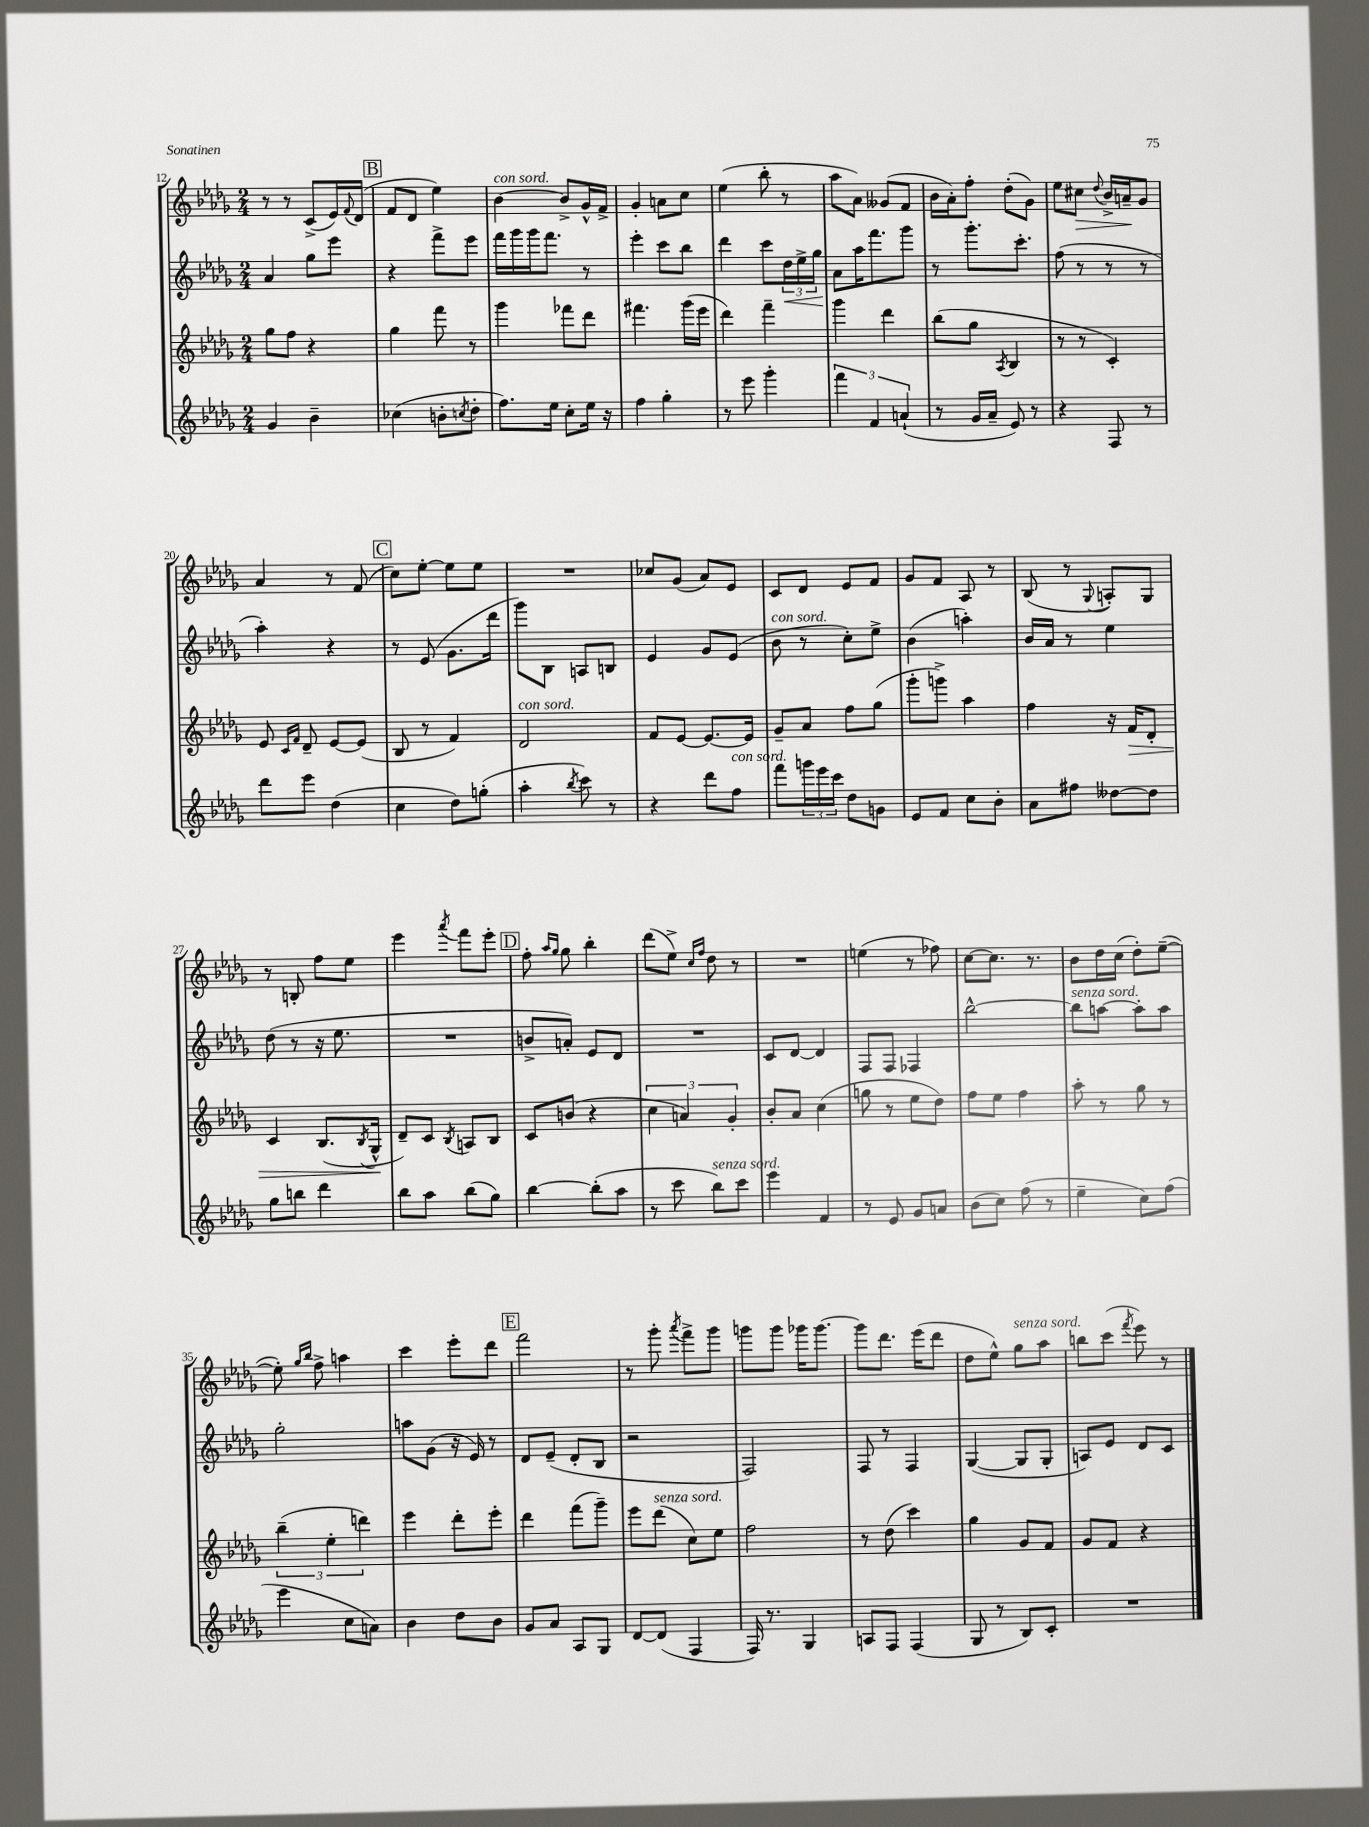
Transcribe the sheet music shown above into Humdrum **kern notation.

**kern	**kern	**kern	**kern
*staff4	*staff3	*staff2	*staff1
*clefG2	*clefG2	*clefG2	*clefG2
*k[b-e-a-d-g-]	*k[b-e-a-d-g-]	*k[b-e-a-d-g-]	*k[b-e-a-d-g-]
*M2/4	*M2/4	*M2/4	*M2/4
4g-/	8gg-\L	4a-/	8r
.	8ff\J	.	8r
4b-~\	4r	8gg-\L	(8c^/L
.	.	8eee-\J	16e-/L)
.	.	.	8qqf/
.	.	.	(16d-/JJ
=	=	=	=
(4cc-\	4gg-\	4r	8f/L
.	.	.	8d-/J
8b'\L	8fff\	8fff^\L	4ee-\)
8qcc/	.	.	.
8dd-'\J	8r	8eee-\J	.
=	=	=	=
8.ff\L)	4ggg-\	16fff\LL	[4b-\
.	.	16ggg-\	.
.	.	16ggg-\J	.
16ee-\Jk	.	8.fff\J	.
8cc'\L	8fff-\L	.	8b-^/]L
16ee-\Jk	8ddd-\J	8r	16g-^^/L
16r	.	.	16f^/JJ
=	=	=	=
4ff\	4.fff#\	4eee-'\	4g-'/
4gg-'\	.	8ccc\L	8a\L
.	(16ggg-\LL	8bb-\J	8cc\J
.	16eee-\JJ	.	.
=	=	=	=
8r	4ddd-\)	4ddd-\	(4ee-\
8eee-\	.	.	.
4ggg-'\	4fff~\	8ccc\L	8bb-'\
.	.	24dd-\L	8r
.	.	24ee-^\	.
.	.	24gg-\JJ	.
=	=	=	=
6fff\	4ggg-\	8a-\L	8aa-\L
.	.	16aa-\K	8a-\J)
6f/	.	.	.
.	.	8.fff\	.
.	4ddd-\	.	(8g--/L
(6a`/	.	.	.
.	.	8ggg-\J	8f/J
=	=	=	=
8r	(8bb-\L	8r	16b-\LL
.	.	.	16a-'\J)
16g-/LL	8gg-\J	8.ggg-'\L	8ff'\J
16a-~/JJ	.	.	.
.	8qA-/	.	.
8e-/)	4B-/	.	(8dd-'\L
.	.	8.ccc'\J	.
8r	.	.	8g-\J)
=	=	=	=
4r	8r	(8ff\	8ee-\L
.	8r	8r	8cc#\J
.	.	.	8qqdd-/
8F/	4c'/)	8r	16b-^/LL
.	.	.	16a~/J
8r	.	8r	8g-/J
=	=	=	=
8ddd-\L	8e-/	4aa-'\)	4a-/
.	16qqc/LL	.	.
.	16qqf/JJ	.	.
8eee-\J	8d-~/	.	.
(4dd-\	[8e-/L	4r	8r
.	(8e-/]J	.	(8f/
=	=	=	=
4cc\	8B-/	8r	8cc\L)
.	8r	(8e-/	[8ee-'\J
8dd-\L)	4f/)	8.g-\L	8ee-\]L
(8gg'\J	.	.	8ee-\J
.	.	16ddd-\Jk	.
=	=	=	=
4aa-'\	2d-/	8ggg-\L)	2r
.	.	8B-\J	.
8qbb-/	.	.	.
8ccc\)	.	8A/L	.
8r	.	8B/J	.
=	=	=	=
4r	8f/L	4e-/	8cc-/L
.	[8e-/J	.	(8g-/J
8ddd-\L	8.e-/_L	8g-/L	8a-/L)
8ff\J	.	(8e-/J	8e-/J
.	16e-/]Jk	.	.
=	=	=	=
8fff\L	8g-~/L	8b-\	8c/L
24ggg\L	8a-/J	8r	8d-/J
24eee-\	.	.	.
24ccc\JJ	.	.	.
8dd-\L	8ff\L	8cc'\L)	8e-/L
8g\J	(8gg-\J	8ee-^\J	8f/J
=	=	=	=
8e-/L	8ggg-'\L	(4b-\	8g-/L
8f/J	8ggg^\J)	.	8f/J
8cc\L	4aa-\	4aa'\)	8A-/
8b-'\J	.	.	8r
=	=	=	=
8a-\L	4ff\	16b-/LL	(8B-/
.	.	16a-/JJ	.
8ff#\J	.	8r	8r
.	.	.	8qqG-/
[8dd--\L	16r	4ee-\	8A'/L)
.	16f/LK	.	.
8dd--\]J	8d-'/J	.	8G-/J
=	=	=	=
8gg-\L	4c/	(8dd-\	8r
8bb\J	.	8r	8B'/
4ddd-\	(8.B-/L	16r	8ff\L
.	.	8.ee-\	.
.	.	.	8ee-\J
.	8qB-/	.	.
.	16G-^^/Jk	.	.
=	=	=	=
8bb-\L	8d-~/L)	2r	4eee-\
8aa-\J	8c/J	.	.
.	8qB-/	.	8qaaa-/
(8bb-\L	8A/L	.	8fff\L
8gg-\J)	8B-/J	.	8eee-'\J
=	=	=	=
[4bb-\	8c/L	8b^/L	8ff'\
.	.	.	16qqaa-/LL
.	.	.	16qqgg-/JJ
.	(8b/J	8a'/J)	8gg-\
(8bb-'\]L	4r	8e-/L	4bb-'\
8aa-\J	.	8d-/J	.
=	=	=	=
8r	6cc\	2r	(8ddd-\L
8ccc\	.	.	8ee-^\J)
.	6a/)	.	.
.	.	.	16qqcc/LL
.	.	.	16qqff/JJ
8bb-\L)	.	.	8dd-\
.	6g-'/	.	.
8ccc\J	.	.	8r
=	=	=	=
4eee-\	8b-'/L	8c/L	2r
.	8a-/J	[8d-/J	.
4f/	(4cc\	4d-/]	.
=	=	=	=
8r	8gg\	8F/L	(4ee\
8e-/	8r	8F/J	.
8g-/L	8ee-\L	4F-/	8r
8a/J	8dd-\J)	.	8ff-\)
=	=	=	=
(8b-\L	8ff\L	[2bb-^^\	[8cc\L
8cc\J)	8ee-\J	.	8.cc\]J
(8ff\	4ff\	.	.
.	.	.	8.r
8r	.	.	.
=	=	=	=
4ee-~\	8aa-'\	8bb-\]L	8b-\L
.	8r	[8aa\J	16dd-\L
.	.	.	(16cc\JJ
8cc\L)	8gg-\	8aa'\]L	8dd-'\L)
(8ff\J	8r	8aa\J	([8ee-~\J
=	=	=	=
4eee-\	(6bb-~\	2gg-'\	8ee-'\])
.	.	.	16qqgg-/LL
.	.	.	16qqbb-/JJ
.	.	.	8ff^\
.	6ee-'\	.	.
8cc\L	.	.	4aa\
.	6ddd\)	.	.
8a\J)	.	.	.
=	=	=	=
4b-\	4eee-\	8aa\L	4ccc\
.	.	(8g-\J	.
8dd-\L	8ddd-'\L	16r	8eee-'\L
.	.	16e-/)	.
8b-\J	8eee-'\J	8r	8ddd-\J
=	=	=	=
8g-/L	4ddd-\	8d-/L	2fff\
8a-/J	.	(8e-~/J	.
8A-/L	(8fff\L	8d-'/L	.
8G-/J	8ggg-~\J)	8B-/J	.
=	=	=	=
[8d-/L	8eee-\L	2r	8r
(8d-/]J	(8ddd-\J	.	8ggg-'\
.	.	.	8qaaa-/
4F/	8cc\L)	.	8fff^\L
.	8ee-\J	.	8ggg-\J
=	=	=	=
16F/)	2ff\	2F/)	8ggg\L
8.r	.	.	.
.	.	.	8ggg\J
4G-/	.	.	16ggg-\LK
.	.	.	[8.ggg-\J
=	=	=	=
8A/L	8r	8F/	8ggg-\]L
8F/J	(8dd-\	8r	8.ddd-\J
(4F/	4ccc\)	4F/	.
.	.	.	(16eee-\LK
.	.	.	8ddd-\J
=	=	=	=
8G-/	4gg-\	([4G-/	8dd-\L
8r	.	.	8ee-^^\J)
8B-/L)	8g-/L	8G-/]L	8gg-\L
8c'/J	8f/J	8G-'/J	8aa-\J
=	=	=	=
2r	8g-/L	8A/L)	8bb\L
.	8f/J	8e-/J	(8ccc\J
.	.	.	8qfff/
.	4r	8d-/L	8eee-\)
.	.	8c/J	8r
==	==	==	==
*-	*-	*-	*-
